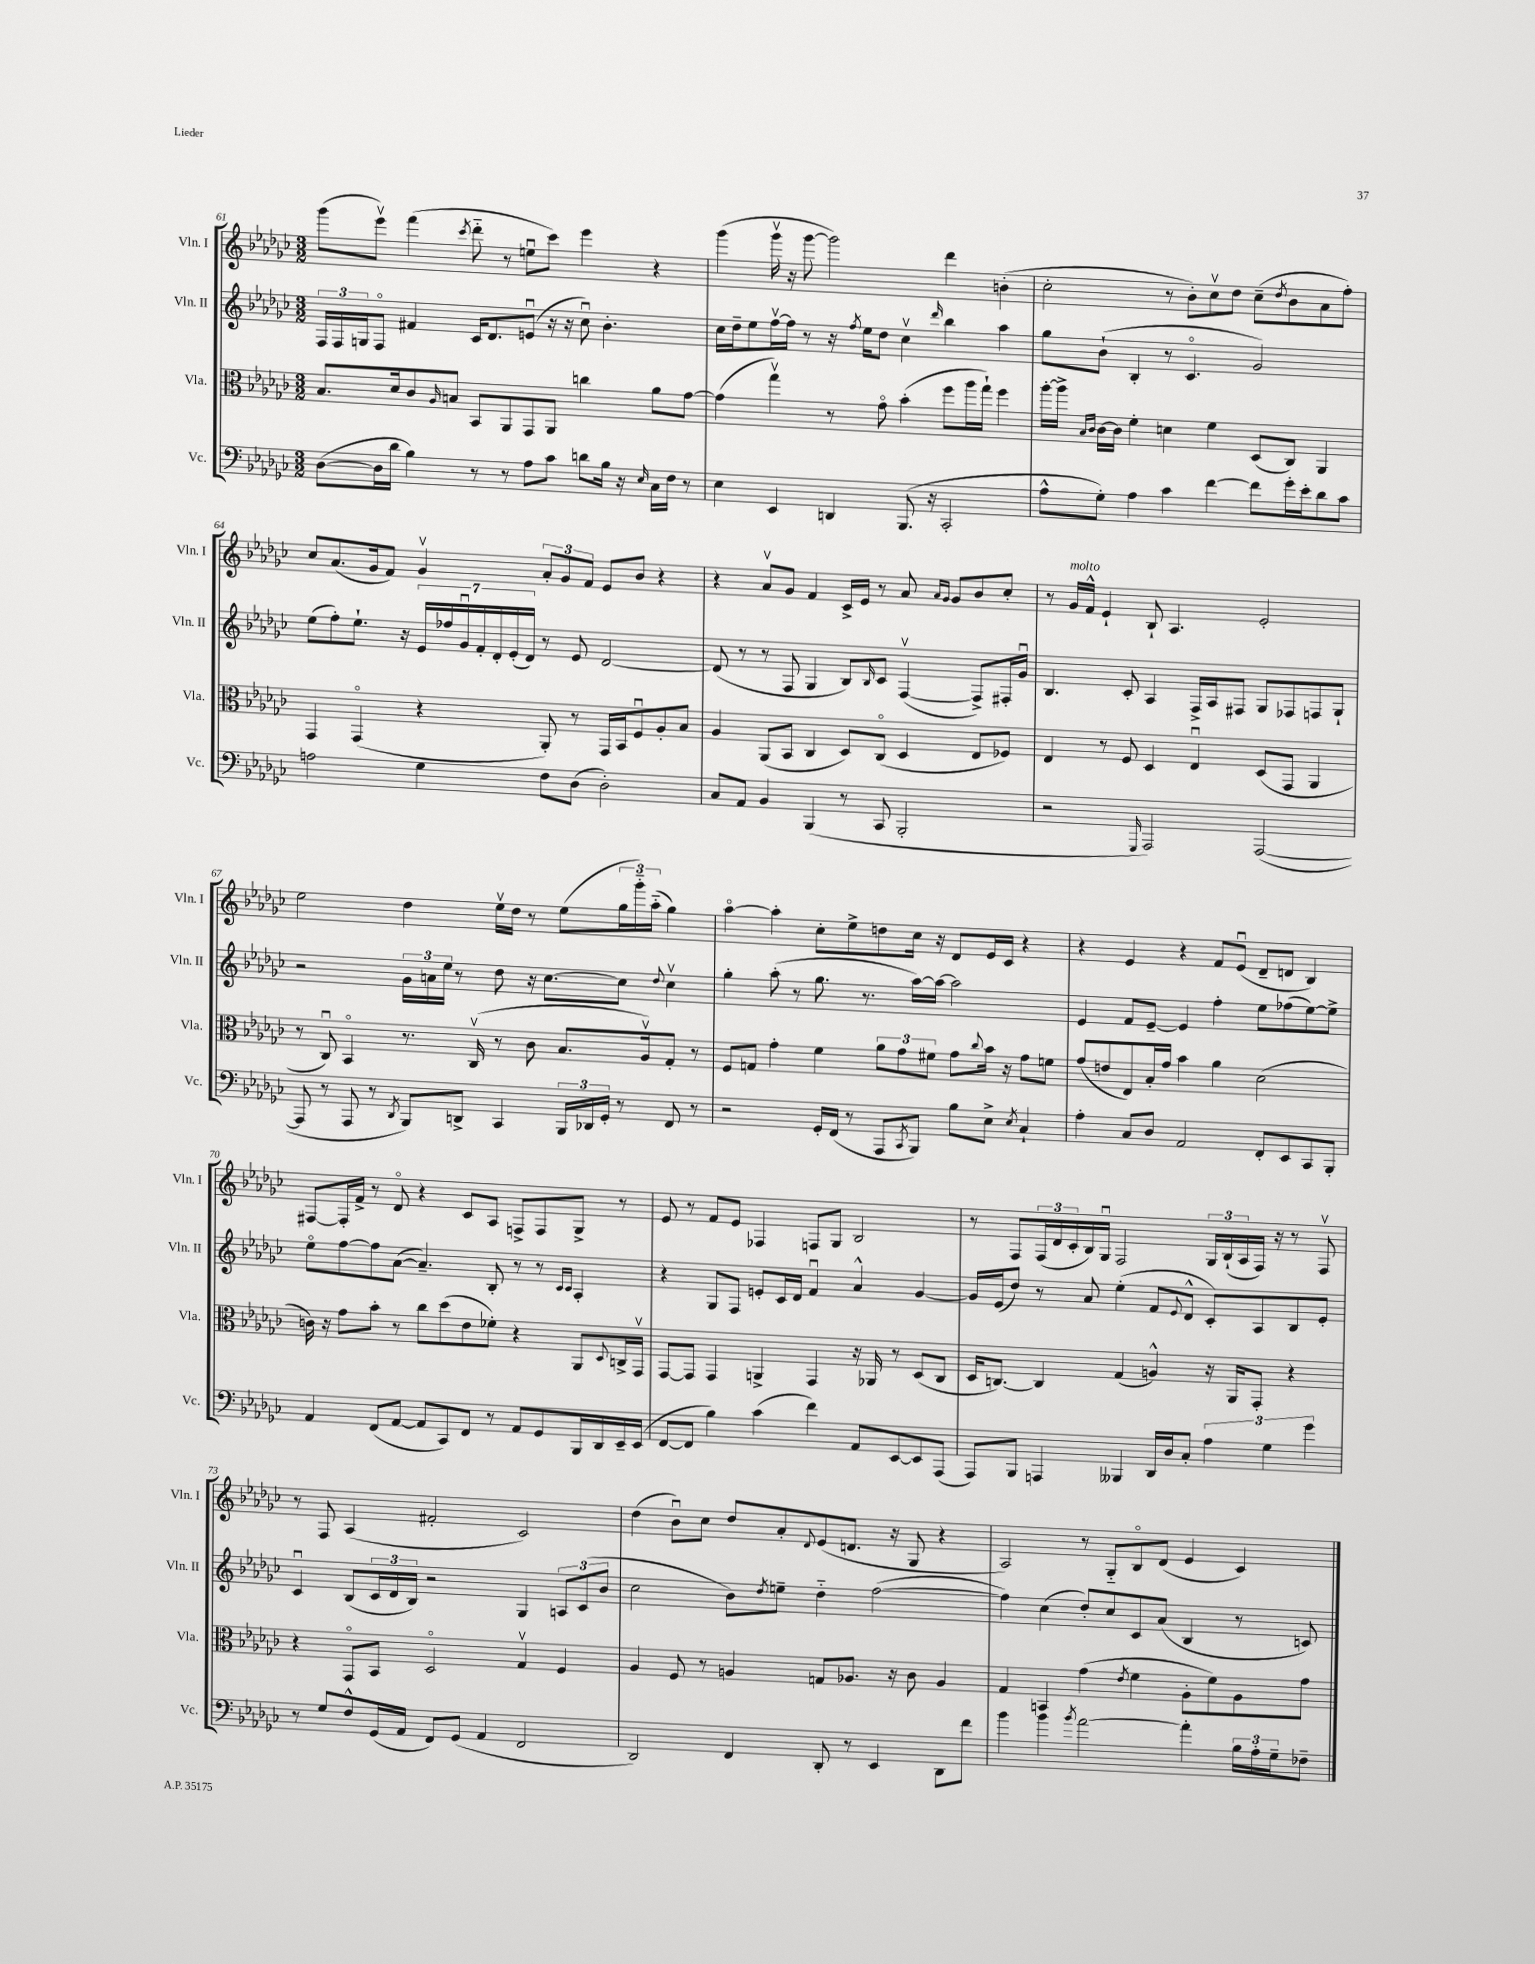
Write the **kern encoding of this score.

**kern	**kern	**kern	**kern
*staff4	*staff3	*staff2	*staff1
*clefF4	*clefC3	*clefG2	*clefG2
*k[b-e-a-d-g-c-]	*k[b-e-a-d-g-c-]	*k[b-e-a-d-g-c-]	*k[b-e-a-d-g-c-]
*M3/2	*M3/2	*M3/2	*M3/2
([8D-	8.B-	24F	(8ggg-
.	.	24F	.
.	.	24G	.
16D-]	.	8Fo	8eee-v)
16d-	16d-	.	.
4B-)	8c-	4f#	(4fff
.	16qqA-	.	.
.	8B	.	.
.	.	.	8qccc-
8r	8BB-	16c-	8ddd-'~
.	.	8.d-	.
8r	8AA-	.	8r
8A-	8GG-	(8eu	8eeu
8c-	8AA-	16r	8ccc-)
.	.	16r	.
8d	4cc	8cc-u)	4eee-
16B-	.	4.b-'	.
16r	.	.	.
16qqE-	.	.	.
16C-	8a-	.	4r
16F	.	.	.
8r	[8g-	.	.
=	=	=	=
4E-	(4g-]	16cc-	(4ggg-
.	.	16dd-~	.
.	.	8ee-	.
4EE-	4gg-v)	[16ffv	16ggg-v
.	.	16ff]	16r
.	.	8r	[8ggg-
4DD	8r	16r	2ggg-])
.	.	8qff	.
.	.	16ee-	.
.	8g-o	8dd-	.
(8.BBB-	(4b-'	4cc-v	.
16r	.	.	.
.	.	16qqddd-	.
2CC-'	8ff	4bb-	4ddd-
.	16aa-	.	.
.	16gg-`)	.	.
.	4ff	4aa-	(4b'
=	=	=	=
8A-^^	[16aa-'	8gg-	2cc-'
.	16aa-^]	.	.
.	16qqB-	.	.
.	16qqc-	.	.
8G-')	[16c-	(8b-`	.
.	16c-]	.	.
4A-	4f'	4B-'	.
4c-	4d	8r	8r
.	.	4.c-o	8b-')
[4f	4f	.	8cc-v
.	.	.	8dd-
8f]	(8D-	2g-)	(8cc-~
.	.	.	8qdd-
16g-'	8C-)	.	8b-
16e-'	.	.	.
8d-	4AA-	.	8a-
8c-	.	.	8ff')
=	=	=	=
2A	4GG-	(8ee-	8cc-
.	.	8ff')	(8.a-
.	(4GG-o	8.ee-`	.
.	.	.	16g-
.	.	.	8f)
.	.	16r	.
4G-	4r	28e-	4g-v
.	.	28ff-	.
.	.	28g-u	.
.	.	28f'	.
.	.	28d-'	.
.	.	(28e-'	.
.	.	28d-)	.
8F	8AA-')	8r	12a-'
.	.	.	12g-
(8D-	8r	8e-	.
.	.	.	12f
2D-')	16GG-	[2d-	8e-
.	16BB-	.	.
.	8Fu	.	8b-
.	8A-'	.	4r
.	8B-	.	.
=	=	=	=
8C-	4A-	(8d-]	4r
8AA-	.	8r	.
4BB-	(8AA-	8r	8a-v
.	8BB-	8F	8g-
(4BBB-	4C-	4G-	4f
8r	8D-)	8B-)	16c-^
.	.	.	16e-
.	.	16qqB-	.
8CC-	(8C-o	8c-	8r
2BBB-'	4D-	([4Fv	8a-
.	.	.	16qqa-
.	.	.	16qqg-
.	.	.	8g-
.	8E-	8F^])	8b-
.	8F-)	16F#'	8cc-'
.	.	16g-u	.
=	=	=	=
2r	4E-	4.B-	8r
.	.	.	16g-
.	.	.	16f^^
.	8r	.	4e-`
.	8F	8c-'	.
16qqGGG-	.	.	.
2AAA-)	4D-	4A-	8B-`
.	.	.	4.A-
.	4E-u	16F^	.
.	.	16A-	.
.	.	8F#	.
([2AAA-	(8D-	8G-	2e-'
.	8GG-	8F-	.
.	4AA-	8F	.
.	.	8G-`	.
=	=	=	=
8AAA-]	8r	2r	2ee-
8r	8C-u)	.	.
8AAA-	4BB-o	.	.
8r	.	.	.
8qDD-	.	.	.
8BBB-)	8.r	24g-	4dd-
.	.	24a	.
.	.	24ee-	.
8DD^	.	8r	.
.	(16C-v	.	.
4CC-	8r	8dd-	16ee-v
.	.	.	16dd-
.	8c-	16r	8r
.	.	[8.cc-	.
24BBB-	8.B-	.	(8ee-
24DD-	.	.	.
24GG-'	.	.	.
8r	.	8cc-]	24gg-
.	.	.	24ggg-'~)
.	16A-v)	.	.
.	.	.	(24aa-'~
.	.	8qqdd-	.
8FF	8G-'	4cc-v	4gg-)
8r	8r	.	.
=	=	=	=
2r	8F	4gg-'	[4aa-o
.	8G	.	.
.	4g-'	(8aa-'	4aa-']
.	.	8r	.
16GG-'	4f	8.gg-	8cc-'
(16FF	.	.	.
8r	.	.	8ee-^
.	.	8.r	.
8AAA-	12a-	.	8dd
.	12g-	.	.
8qCC-	.	.	.
8BBB-)	.	[16aa-)	16cc-
.	12f#	.	.
.	.	16aa-_	16r
8B-	8g-	2aa-]	8d-
.	8qqcc-	.	.
8E-^	16b-	.	16e-
.	16r	.	16c-
8qE-	.	.	.
4C-`	8g-	.	4r
.	8f	.	.
=	=	=	=
4A-'	(8g-	4e-	4r
.	8e	.	.
8C-	8E-)	8f	4e-
8D-	16B-'	[8e-~	.
.	16g-	.	.
2AA-	4b-	4e-]	4r
.	4a-	4ff'	8f
.	.	.	(8e-u
8FF'	(2d-	8ee-	8d-~
8EE-	.	(8ff-	8d
8CC-	.	[8ee-)	4B-)
8BBB-'	.	8ee-^]	.
=	=	=	=
4AA-	16c)	8ee-o	[8F#
.	16r	.	.
.	8g-	[8ff	16F#']
.	.	.	16f^
(8FF	8b-'	8ff]	8r
[8AA-	8r	([8a-	8d-o
8AA-]	8cc-	4.a-~])	4r
8CC-)	(8dd-	.	.
8FF	8e-	.	8c-
8r	8f-')	8B-'	8A-
8AA-	4r	8r	8F^
8GG-	.	8r	8F
.	.	16qqc-	.
.	.	16qqc-	.
16BBB-	8AA-	4A-'	8G-^
16DD-	.	.	.
.	8qqD-	.	.
16EE-~	16C^	.	8r
(16EE-	16GG-v	.	.
=	=	=	=
[8FF	[8GG-	4r	8e-
8FF]	8GG-]	.	8r
4B-)	4GG-	8G-	8f
.	.	8F	8e-
(4c-	4AA^	8e'	4F-
.	.	16c-	.
.	.	16d-	.
4f)	4GG-	4fu	8F
.	.	.	8G-
8AA-	16r	4a-^^	2B-
.	16AA-	.	.
[8EE-	8r	.	.
8EE-]	(8D-	[4g-	.
(8AAA-	8C-	.	.
=	=	=	=
8AAA-)	16D-	16g-]	8r
.	[8.C)	(16e-	.
8BBB-	.	8dd-)	8F
4AAA	4C]	8r	(24F
.	.	.	24d-
.	.	.	24c-'
.	.	8a-	16B-)
.	.	.	16G-u
4BBB--	(4G-	(4ee-'	2F
16DD-	4A^^)	8f	.
16D-	.	.	.
.	.	8qqe-	.
8C-'	.	8d-^^	.
6A-	16r	8c-')	24G-
.	.	.	(24B-`
.	16AA-	.	.
.	.	.	24A-
.	8GG-'	8A-	16F)
6G-	.	.	.
.	.	.	16r
.	4r	8B-	8r
6g-	.	.	.
.	.	8e-'	8Fv
=	=	=	=
8r	4r	4c-u	8r
8G-	.	.	8F
8F^^	8GG-o	(8B-	(4A-
(16GG-	8BB-	24c-	.
.	.	24d-	.
16AA-	.	.	.
.	.	24B-)	.
8FF)	2D-o	2r	2f#'
(8GG-	.	.	.
4AA-	.	.	.
2FF	4G-v	4G-	2c-)
.	4F	12A	.
.	.	(12c-	.
.	.	12b-	.
=	=	=	=
2DD-)	4A-	2cc-	(4dd-
.	8F	.	8b-u)
.	8r	.	8cc-
4FF	4A	8b-)	8dd-
.	.	8qdd-	.
.	.	8ee~	8a-'
.	.	.	8qqd-
8DD-'	8G	4dd-'~	(8e-
8r	8.A-	.	8.d
4EE-	.	([2ff	.
.	16r	.	16r
.	8c-	.	8G-
8DD-	4A-	.	4r
8f	.	.	.
=	=	=	=
4b-	4G-	4ff])	2A-)
4b-	4BB	(4cc-	.
8qb-	.	.	.
[2a-	(4g-	8dd-')	8r
.	.	8cc-	8G-'~
.	8qe-	.	.
.	4f	8c-	8B-o
.	.	(8a-	(8d-
4a-']	8A-'	4B-	4e-
.	8f)	.	.
24B-	8A-	8r	4c-)
24A-'	.	.	.
24G-~	.	.	.
8F-~	8g-	8c)	.
==	==	==	==
*-	*-	*-	*-
